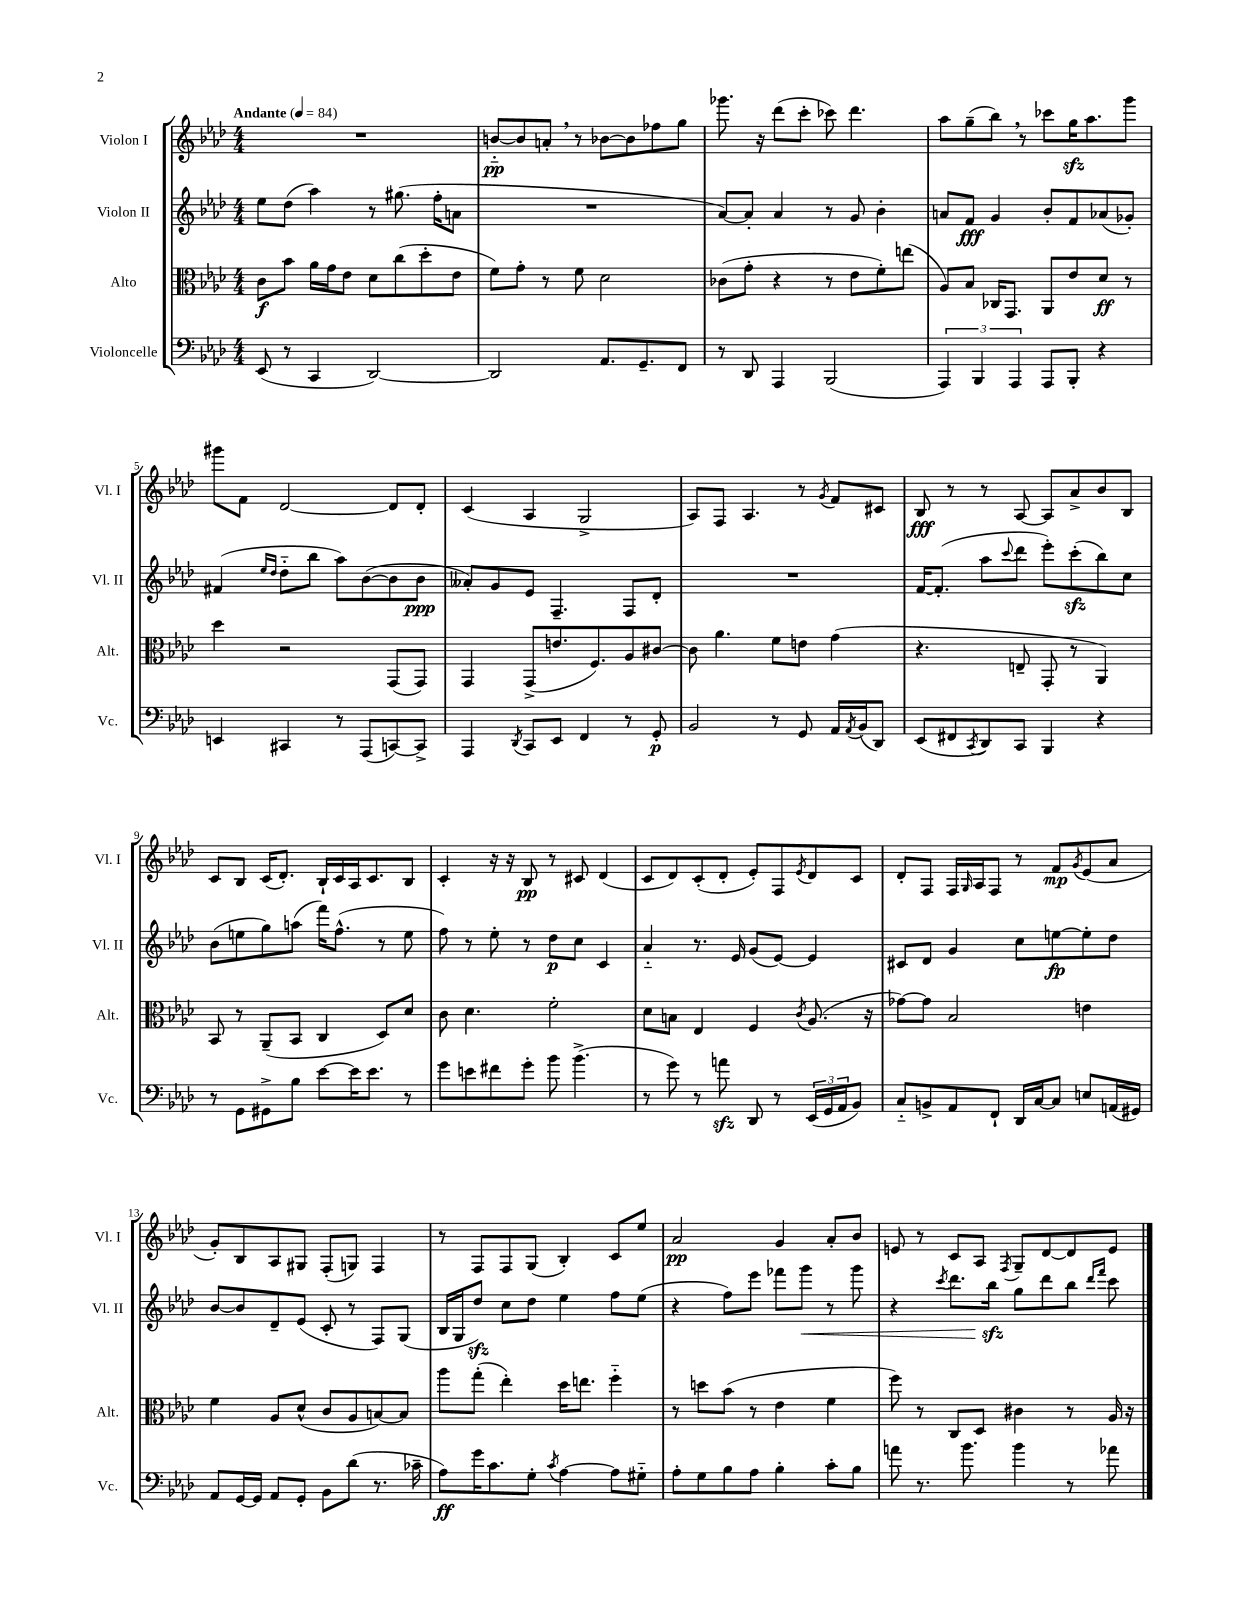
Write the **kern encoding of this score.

**kern	**kern	**kern	**kern
*staff4	*staff3	*staff2	*staff1
*clefF4	*clefC3	*clefG2	*clefG2
*k[b-e-a-d-]	*k[b-e-a-d-]	*k[b-e-a-d-]	*k[b-e-a-d-]
*M4/4	*M4/4	*M4/4	*M4/4
*MM84	*MM84	*MM84	*MM84
(8EE-/	8c\L	8ee-\L	1r
8r	8b-\J	(8dd-\J	.
4CC/	16a-\LL	4aa-\)	.
.	16g\J	.	.
.	8e-\J	.	.
[2DD-/)	8d-\L	8r	.
.	(8cc\	(8.gg#\	.
.	8dd-'\	.	.
.	.	16ff'\LK	.
.	8e-\J	8a\J	.
=	=	=	=
2DD-/]	8f\L)	1r	[8b'~/L
.	8g'\J	.	8b/]
.	8r	.	8a'/J
.	8f\	.	8r
8.AA-/L	2d-\	.	[8b-\L
.	.	.	8b-\]
8.GG~/	.	.	.
.	.	.	8ff-\
8FF/J	.	.	8gg\J
=	=	=	=
8r	(8c-\L	[8a-/L)	8.ggg-\
8DD-/	8g'\J	8a-'/]J	.
.	.	.	16r
4AAA-/	4r	4a-/	(8ddd-\L
.	.	.	8ccc'\J
(2BBB-/	8r	8r	8ccc-\)
.	8e-\L	8g/	4.ddd-\
.	8f'\)	4b-'\	.
.	(8ee\J	.	.
=	=	=	=
6AAA-/)	8A-/L)	8a/L	8aa-\L
.	8B-/J	8f/J	(8gg~\
6BBB-/	.	.	.
.	16C-/LK	4g/	8bb-\J)
.	8.GG/J	.	.
6AAA-/	.	.	.
.	.	.	8r
8AAA-/L	8AA-/L	8b-'/L	8ccc-\L
8BBB-'/J	8e-/	8f/	16gg\K
.	.	.	8.aa-\
4r	8d-/J	(8a-/	.
.	8r	8g-'/J)	8ggg\J
=	=	=	=
4EE/	4dd-\	(4f#/	8ggg#\L
.	.	.	8f\J
.	.	16qqee-/LL	.
.	.	16qqdd-/JJ	.
4CC#/	2r	8dd-'~\L	[2d-/
.	.	8bb-\J	.
8r	.	8aa-\L)	.
(8AAA-/L	.	([8b-\	.
[8CC/)	(8GG/L	8b-\]	8d-/]L
8CC^/]J	8GG/J)	8b-\J	8d-'/J
=	=	=	=
4AAA-/	4GG/	8a--'/L)	(4c/
.	.	8g/	.
8qDD-/	.	.	.
8CC/L	(8GG^/L	8e-/J	4A-/
8EE-/J	8.e/	4.F~/	.
4FF/	.	.	2G^/
.	8.F/)	.	.
8r	8A-/	8F/L	.
8GG'/	[8c#/J	8d-'/J	.
=	=	=	=
2BB-/	8c#\]	1r	8A-/L)
.	4.a-\	.	8F/J
.	.	.	4.A-/
8r	8f\L	.	.
8GG/	8e\J	.	8r
.	.	.	8qg/
16AA-/LL	(4g\	.	8f/L
8qAA-/	.	.	.
(16BB-/J	.	.	.
8DD-/J)	.	.	8c#/J
=	=	=	=
(8EE-/L	4.r	[16f/LK	8B-/
.	.	(8.f'/]J	.
8FF#/	.	.	8r
8qCC/	.	.	.
8DD-/)	.	8aa-\L	8r
.	.	8qqccc/	.
8CC/J	8E~/	8ddd-\J	[8A-/
4BBB-/	8GG'/	8eee-'\L)	8A-/]L
.	8r	(8ccc'\	8a-^/
4r	4AA-/)	8bb-\)	8b-/
.	.	8cc\J	8B-/J
=	=	=	=
8r	8BB-/	(8b-\L	8c/L
8GG\L	8r	8ee\	8B-/J
8GG#^\	(8AA-~/L	8gg\)	(16c/LK
.	.	.	8.d-'/J)
8B-\J	8BB-/J	(8aa\J	.
[8e-\L	4C/	16fff\LK)	16B-`/LL
.	.	(8.ff^^\J	16c/
16e-\]K	.	.	16A-/J
8.e-\J	.	.	8.c/
.	8D-/L)	8r	.
8r	8d-/J	8ee\	8B-/J
=	=	=	=
8g\L	8c\	8ff\)	4c'/
8e\	4.d-\	8r	.
8f#\	.	8ee-'\	16r
.	.	.	16r
8g'\J	.	8r	8B-/
8b-\	2f'\	8dd-\L	8r
(4.b-^\	.	8cc\J	8c#/
.	.	4c/	(4d-/
=	=	=	=
8r	8d-\L	4a-'~/	8c/L
8g\)	8B\J	.	8d-/)
8r	4E-/	8.r	(8c'/
8a\	.	.	8d-'/J
.	.	16e-/	.
8DD-/	4F/	(8g/L	8e-'/L)
8r	.	[8e-/J)	8F/
.	8qc/	.	8qe-/
(24EE-/LL	(8.A-/	4e-/]	8d-/
24GG/	.	.	.
24AA-/J	.	.	.
8BB-/J)	.	.	8c/J
.	16r	.	.
=	=	=	=
8C'~/L	[8g-\L)	8c#/L	8d-'/L
8BB^/	8g-\]J	8d-/J	8F/J
8AA-/	2B-/	4g/	16F/LL
.	.	.	16qqG/
.	.	.	16A-/J
8FF`/J	.	.	8F/J
16DD-/LL	.	8cc\L	8r
[16C/J	.	.	.
8C/]J	.	[8ee\	8f/L
.	.	.	8qg/
8E/L	4e\	8ee'\]	(8e-/
(16AA/L	.	8dd-\J	8a-/J
16GG#/JJ)	.	.	.
=	=	=	=
8AA-/L	4f\	[8b-/L	8g'/L)
[16GG/L	.	8b-/]	8B-/
16GG/]JJ	.	.	.
8AA-/L	8A-/L	8d-~/	8A-/
8GG'/J	(8d-^^/J	(8e-/J	8G#/J
8BB-\L	8c/L	8c'/	(8F'/L
(8d-\J	8A-/	8r	8G/J)
8.r	[8B/)	8F/L)	4F/
.	8B/]J	(8G/J	.
16c-~\	.	.	.
=	=	=	=
8A-\L)	8aa-\L	16B-/LL	8r
.	.	16G/J	.
16g\K	(8gg'\J	8dd-/J)	8F/L
8.c\	.	.	.
.	4ee-'\)	8cc\L	8F/
8G'\J	.	8dd-\J	(8G/J
8qc/	.	.	.
[4A-\	16dd-\LK	4ee-\	4B-'/)
.	8.ee\J	.	.
8A-\]L	4ff'~\	8ff\L	8c/L
8G#'~\J	.	(8ee-\J	8ee-/J
=	=	=	=
8A-'\L	8r	4r	2a-/
8G\	8dd\L	.	.
8B-\	(8b-\J	8ff\L)	.
8A-\J	8r	8eee-\J	.
4B-'\	4e-\	8fff-\L	4g/
.	.	8ggg\J	.
8c'\L	4f\	8r	8a-'/L
8B-\J	.	8ggg\	8b-/J
=	=	=	=
8a\	8ff\)	4r	8e/
8.r	8r	.	8r
.	.	8qccc/	.
.	8C/L	8.ddd-\L	8c/L
8.b-\	.	.	.
.	8D-/J	.	8A-/J
.	.	16bb-\Jk	.
.	.	.	8qF/
4b-\	4c#\	8gg\L	8G~/L
.	.	8ddd-\	[8d-/
8r	8r	8bb-\J	8d-/]
.	.	16qqddd-/LL	.
.	.	16qqfff/JJ	.
8a-\	16A-/	8ccc\	8e/J
.	16r	.	.
==	==	==	==
*-	*-	*-	*-
